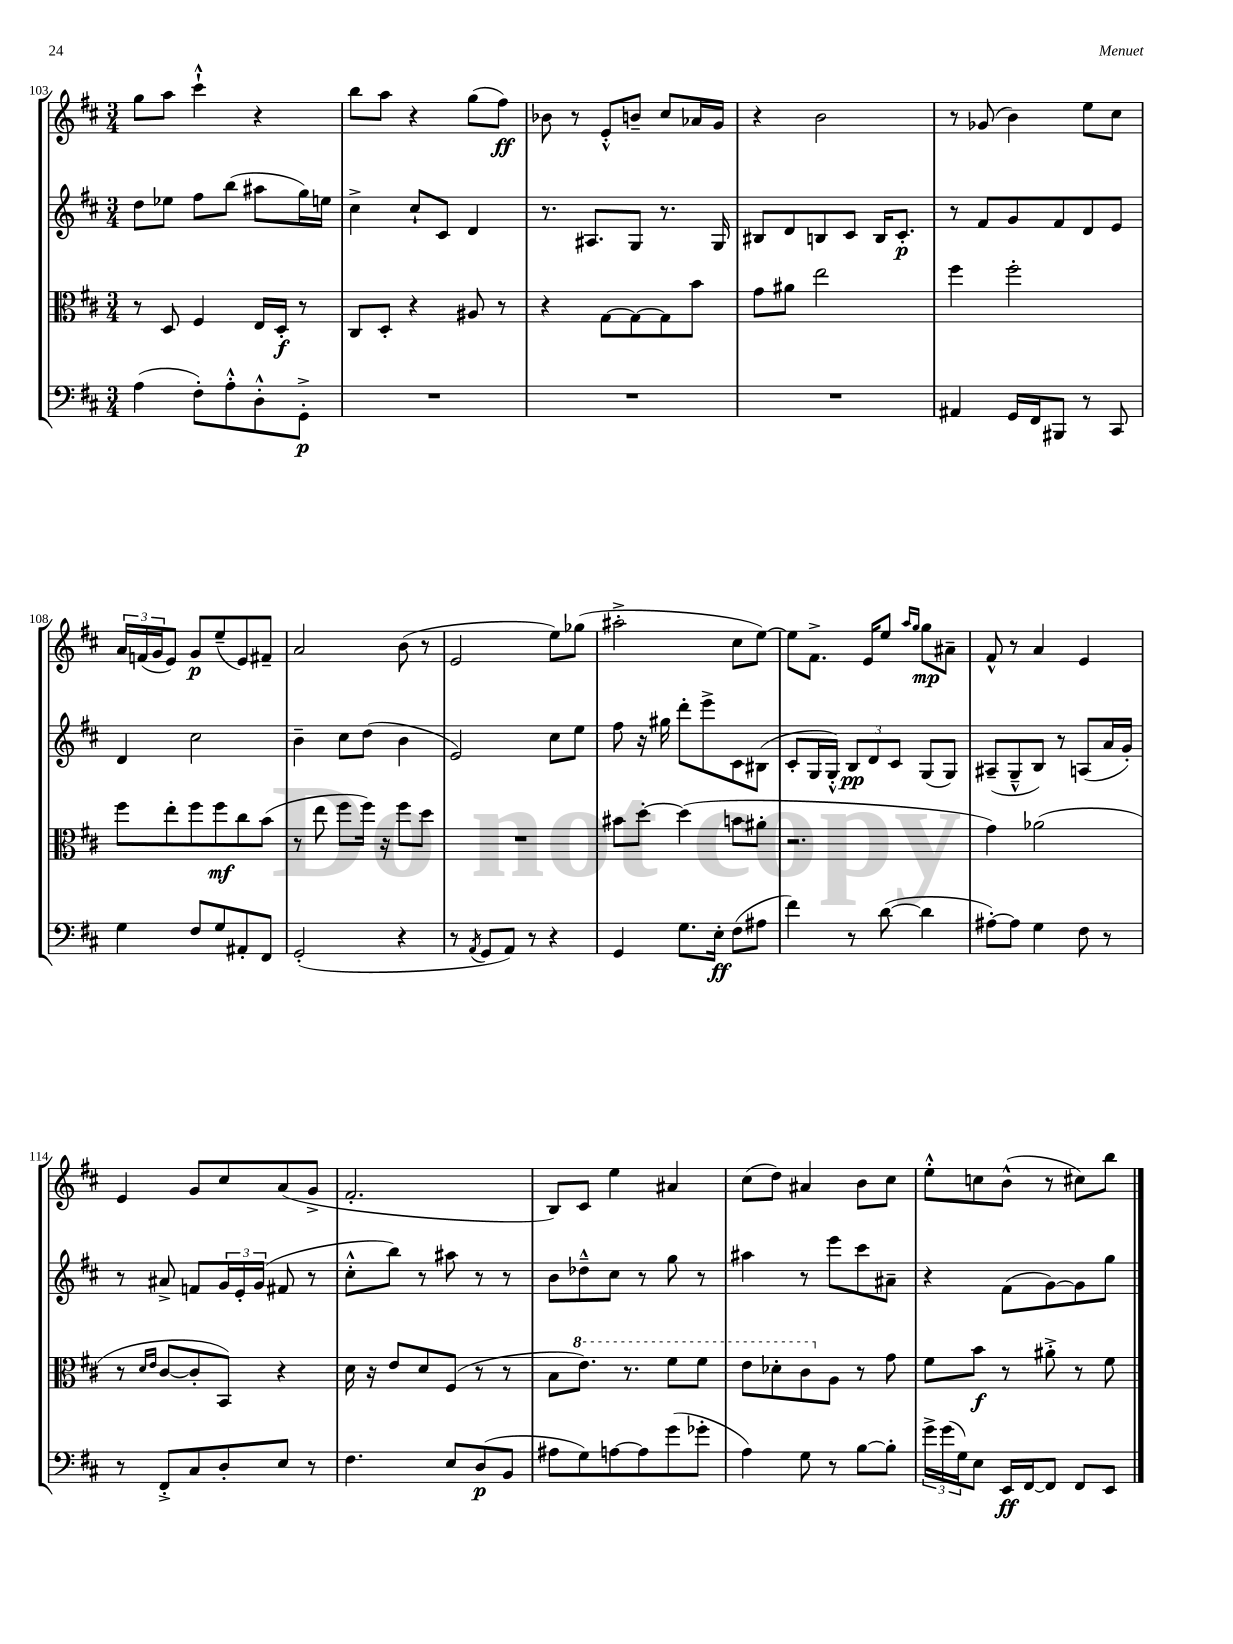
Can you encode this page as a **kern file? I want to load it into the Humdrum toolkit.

**kern	**kern	**kern	**kern
*staff4	*staff3	*staff2	*staff1
*clefF4	*clefC3	*clefG2	*clefG2
*k[f#c#]	*k[f#c#]	*k[f#c#]	*k[f#c#]
*M3/4	*M3/4	*M3/4	*M3/4
(4A\	8r	8dd\L	8gg\L
.	8D/	8ee-\J	8aa\J
8F#'\L)	4F#/	8ff#\L	4ccc#`^^\
8A'^^\	.	(8bb\J	.
8D'^^\	16E/LL	8aa#\L	4r
.	16D'/JJ	.	.
8GG'^\J	8r	16gg\L)	.
.	.	16ee\JJ	.
=	=	=	=
2.r	8C#/L	4cc#^\	8bb\L
.	8D'/J	.	8aa\J
.	4r	8cc#`/L	4r
.	.	8c#/J	.
.	8A#/	4d/	(8gg\L
.	8r	.	8ff#\J)
=	=	=	=
2.r	4r	8.r	8b-\
.	.	.	8r
.	.	8.A#/L	.
.	[8G\L	.	8e'^^/L
.	8G\_	8G/J	8b~/J
.	8G\]	8.r	8cc#/L
.	8b\J	.	16a-/L
.	.	16G/	16g/JJ
=	=	=	=
2.r	8g\L	8B#/L	4r
.	8a#\J	8d/	.
.	2ee\	8B/	2b\
.	.	8c#/J	.
.	.	16B/LK	.
.	.	8.c#'/J	.
=	=	=	=
4AA#/	4ff#\	8r	8r
.	.	8f#/L	(8g-/
16GG/LL	2ff#'\	8g/	4b\)
16FF#/J	.	.	.
8BBB#/J	.	8f#/	.
8r	.	8d/	8ee\L
8CC#/	.	8e/J	8cc#\J
=	=	=	=
4G\	8ff#\L	4d/	24a/LL
.	.	.	(24f/
.	.	.	24g/J
.	8ee'\	.	8e/J)
8F#/L	8ff#\	2cc#\	8g/L
8G/	8ff#\	.	(8ee~/
8AA#'/	8cc#\	.	8e/)
8FF#/J	(8b\J	.	8f#~/J
=	=	=	=
(2GG'/	8r	4b~\	2a/
.	8ee\	.	.
.	8ff#\L	8cc#\L	.
.	16ff#\Jk)	(8dd\J	.
.	16r	.	.
4r	8ff#\L	4b\	(8b\
.	8dd\J	.	8r
=	=	=	=
8r	2.r	2e/)	2e/
8qAA/	.	.	.
8GG/L	.	.	.
8AA/J)	.	.	.
8r	.	.	.
4r	.	8cc#\L	8ee\L)
.	.	8ee\J	(8gg-\J
=	=	=	=
4GG/	8b#\L	8ff#\	2aa#'^\
.	[8dd'\J	16r	.
.	.	16gg#\	.
8.G\L	(4dd\]	8ddd'\L	.
.	.	8eee^\	.
16E'\Jk	.	.	.
(8F#\L	8b\L	8c#\	8cc#\L
8A#\J	8a#'\J	(8B#\J	[8ee\J)
=	=	=	=
4f#\)	2.r	8c#'/L	8ee\]L
.	.	16G/L	8.f#^\J
.	.	16G'^^/JJ)	.
8r	.	12B/L	.
.	.	.	16e/LK
.	.	12d/	.
([8d\	.	.	8ee/J
.	.	12c#/J	.
.	.	.	16qqaa/LL
.	.	.	16qqgg/JJ
4d\]	.	(8G/L	8gg\L
.	.	8G/J)	8a#~\J
=	=	=	=
[8A#'\L)	4g\)	(8A#~/L	8f#^^/
8A#\]J	.	8G~^^/	8r
4G\	(2a-\	8B/J)	4a/
.	.	8r	.
8F#\	.	(8A/L	4e/
8r	.	16a/L	.
.	.	16g'/JJ)	.
=	=	=	=
8r	8r	8r	4e/
.	16qqd/LL	.	.
.	16qqe/JJ	.	.
8FF#'^/L	[8c#/L	8a#^/	.
8C#/	8c#'/]	8f/L	8g/L
8D'/	8BB/J)	24g/L	8cc#/
.	.	24e'/	.
.	.	(24g/JJ	.
8E/J	4r	8f#/	(8a/
8r	.	8r	8g^/J
=	=	=	=
4.F#\	16d\	8cc#'^^\L	2.f#'/
.	16r	.	.
.	8e/L	8bb\J)	.
.	8d/	8r	.
8E/L	(8F#/J	8aa#\	.
(8D/	8r	8r	.
8BB/J	8r	8r	.
=	=	=	=
8A#\L	8B\L	8b\L	8B/L)
8G\)	8.ee\J)	8dd-~^^\	8c#/J
[8A\	.	8cc#\J	4ee\
.	8.r	.	.
8A\]	.	8r	.
(8g\	8ff#\L	8gg\	4a#/
8g-'\J	8ff#\J	8r	.
=	=	=	=
4A\)	8ee\L	4aa#\	(8cc#\L
.	8dd-'\	.	8dd\J)
8G\	8cc#\	8r	4a#/
8r	8A\J	8eee\L	.
[8B\L	8r	8ccc#\	8b\L
8B'\]J	8g\	8a#~\J	8cc#\J
=	=	=	=
24g^\LL	8f#\L	4r	8ee'^^\L
(24g\	.	.	.
24G\J)	.	.	.
8E\J	8b\J	.	8cc\
16EE/LL	8r	(8f#\L	(8b^^\J
[16FF#/J	.	.	.
8FF#/]J	8a#'^\	[8g\)	8r
8FF#/L	8r	8g\]	8cc#\L)
8EE/J	8f#\	8gg\J	8bb\J
==	==	==	==
*-	*-	*-	*-
